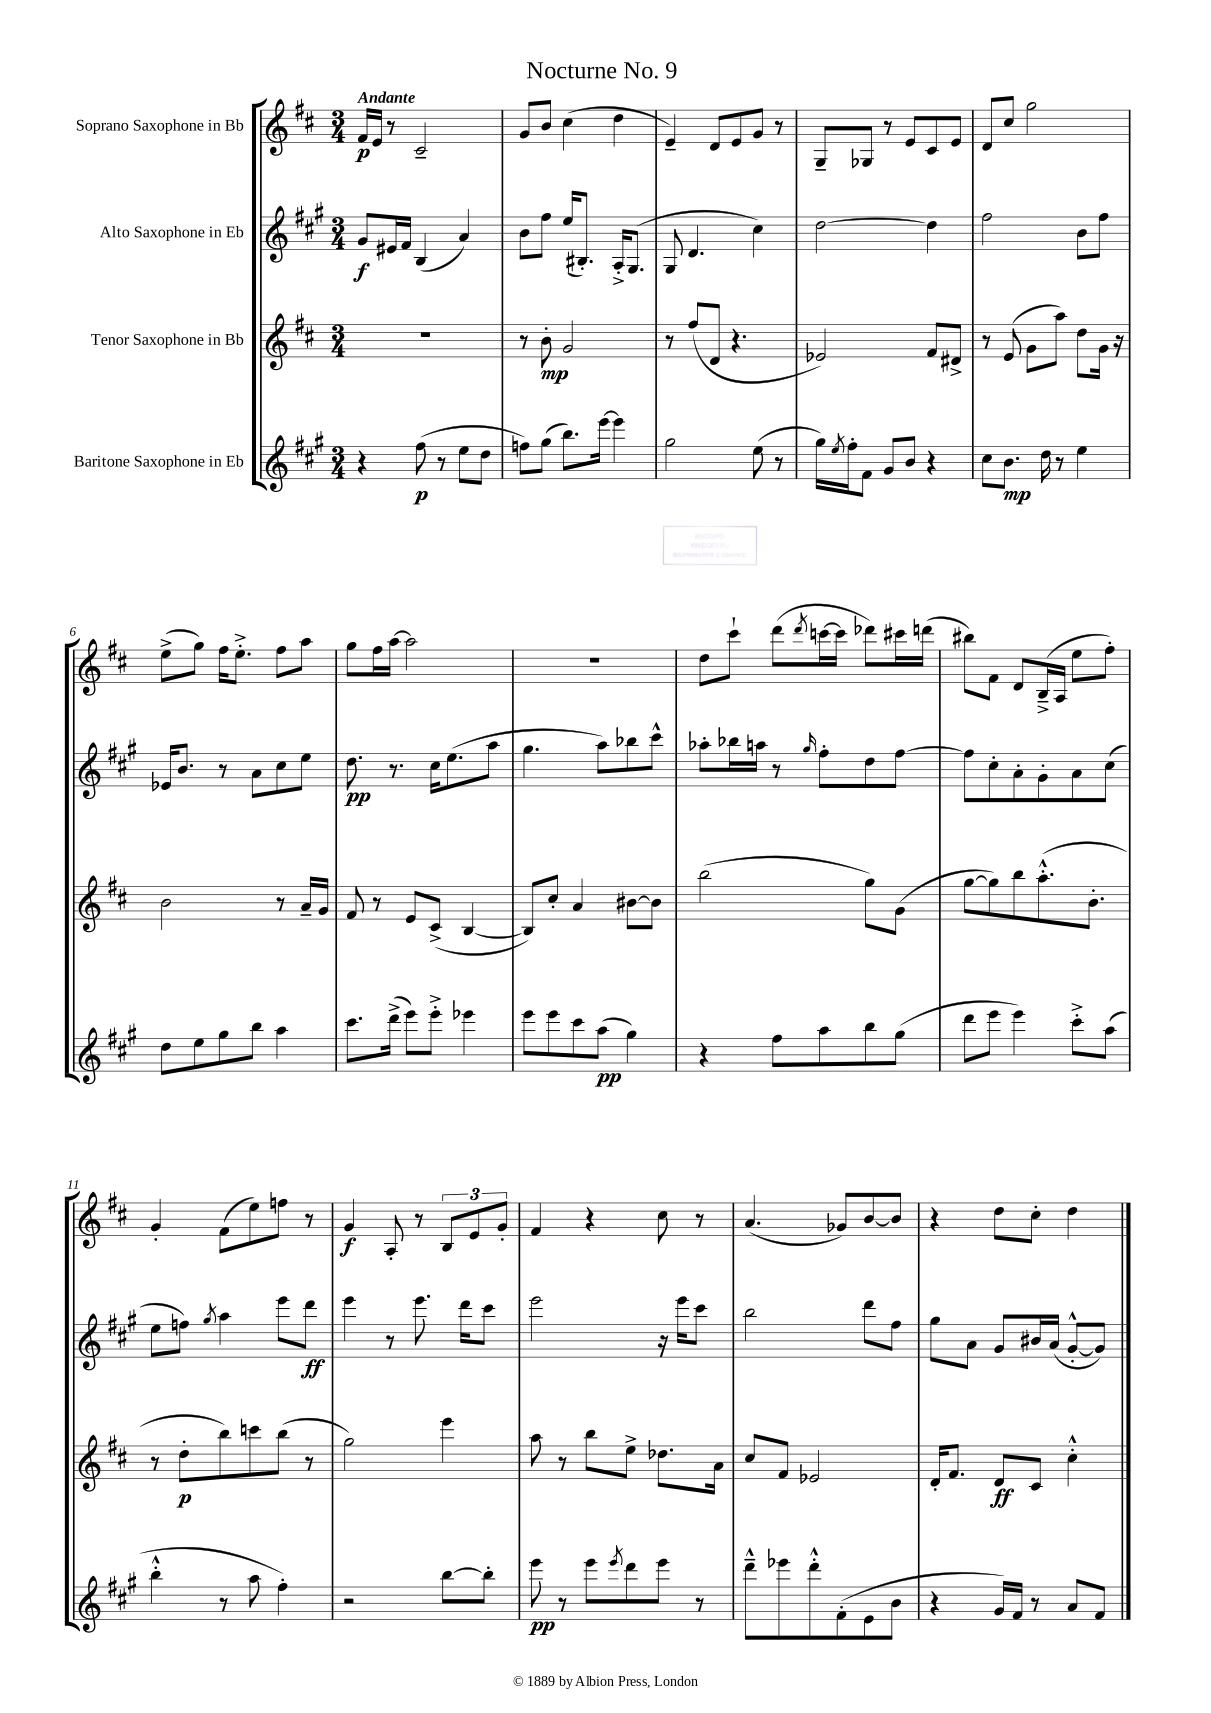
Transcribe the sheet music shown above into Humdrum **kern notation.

**kern	**kern	**kern	**kern
*staff4	*staff3	*staff2	*staff1
*clefG2	*clefG2	*clefG2	*clefG2
*k[f#c#g#]	*k[f#c#]	*k[f#c#g#]	*k[f#c#]
*M3/4	*M3/4	*M3/4	*M3/4
4r	2.r	8g#	16f#
.	.	.	16e
.	.	16e#	8r
.	.	16f#	.
(8ff#	.	(4B	2c#~
8r	.	.	.
8ee	.	4a)	.
8dd	.	.	.
=	=	=	=
8ff)	8r	8b	8g
(8gg#	8b'	8ff#	8b
8.bb)	2g	(16ee	(4cc#
.	.	8.B#')	.
[16eee	.	.	.
4eee]	.	16A'^	4dd
.	.	(8.G#	.
=	=	=	=
2gg#	8r	8G#	4e~)
.	(8ff#	4.d	.
.	8d	.	8d
.	4.r	.	8e
(8ee	.	4cc#)	8g
8r	.	.	8r
=	=	=	=
16gg#)	2e-)	[2dd	8G~
8qee	.	.	.
16ff#'	.	.	.
8f#	.	.	8G-
8g#	.	.	8r
8b	.	.	8e
4r	8f#	4dd]	8c#
.	8d#^	.	8e
=	=	=	=
8cc#	8r	2ff#	8d
8.b	(8e	.	8cc#
.	8g	.	2gg
16dd	.	.	.
8r	8aa)	.	.
4ee	8dd	8b	.
.	16g	8ff#	.
.	16r	.	.
=	=	=	=
8dd	2b	16e-	(8ee^
.	.	8.b	.
8ee	.	.	8gg)
8gg#	.	8r	16ff#
.	.	.	8.ee'^
8bb	.	8a	.
4aa	8r	8cc#	8ff#
.	16a~	8ee	8aa
.	16g	.	.
=	=	=	=
8.ccc#	8f#	8.dd	8gg
.	8r	.	16ff#
(16ddd^	.	8.r	[16aa
8eee)	8e	.	2aa]
8eee'^	(8c#^	16cc#	.
.	.	(8.ee	.
4eee-	[4B	.	.
.	.	8aa	.
=	=	=	=
8eee	8B])	4.gg#	2.r
8eee	8cc#'	.	.
8ccc#	4a	.	.
(8aa	.	8aa)	.
4gg#)	[8b#	8bb-	.
.	8b#]	8ccc#^^	.
=	=	=	=
4r	(2bb	8aa-'	8dd
.	.	16bb-	8ccc#`
.	.	16aa	.
8ff#	.	8r	(8ddd
.	.	16qqgg#	8qddd
8aa	.	8ff#'	[16ccc
.	.	.	16ccc]
8bb	8gg)	8dd	8ddd-)
(8gg#	(8g	[8ff#	16ccc#
.	.	.	(16ddd
=	=	=	=
8ddd	[8gg	8ff#]	8bb#)
8eee	8gg])	8cc#'	8f#
4eee)	8bb	8a'	8d
.	(8.aa'^^	8g#'	(16B~^
.	.	.	16A
8ccc#'^	.	8a	8ee
.	8.b'	.	.
(8aa	.	(8cc#	8ff#')
=	=	=	=
4bb'^^	8r	8ee	4g'
.	8dd'	8ff)	.
.	.	8qgg#	.
8r	8bb)	4aa	(8f#
8aa	8ccc	.	8ee)
4ff#')	(8bb	8eee	8ff
.	8r	8ddd	8r
=	=	=	=
2r	2gg)	4eee	4g
.	.	8r	8A'
.	.	8.eee	8r
[8bb	4eee	.	12B
.	.	16ddd	.
.	.	.	12e
8bb']	.	8ccc#	.
.	.	.	12g'
=	=	=	=
8eee	8aa	2eee	4f#
8r	8r	.	.
8eee	8bb	.	4r
8qeee	.	.	.
8ddd	8ee^	.	.
8eee	8.dd-	16r	8cc#
.	.	16eee	.
8r	.	8ccc#	8r
.	16a	.	.
=	=	=	=
8ddd~^^	8cc#	2bb	(4.a
8eee-	8f#	.	.
8ddd'^^	2e-	.	.
(8f#'	.	.	8g-)
8e	.	8ddd	[8b
8b	.	8ff#	8b]
=	=	=	=
4r	16d'	8gg#	4r
.	8.f#	.	.
.	.	8a	.
16g#)	8d	8g#	8dd
16f#	.	.	.
8r	8c#	16b#	8cc#'
.	.	(16a	.
8a	4cc#'^^	[8g#'^^	4dd
8f#	.	8g#])	.
==	==	==	==
*-	*-	*-	*-
